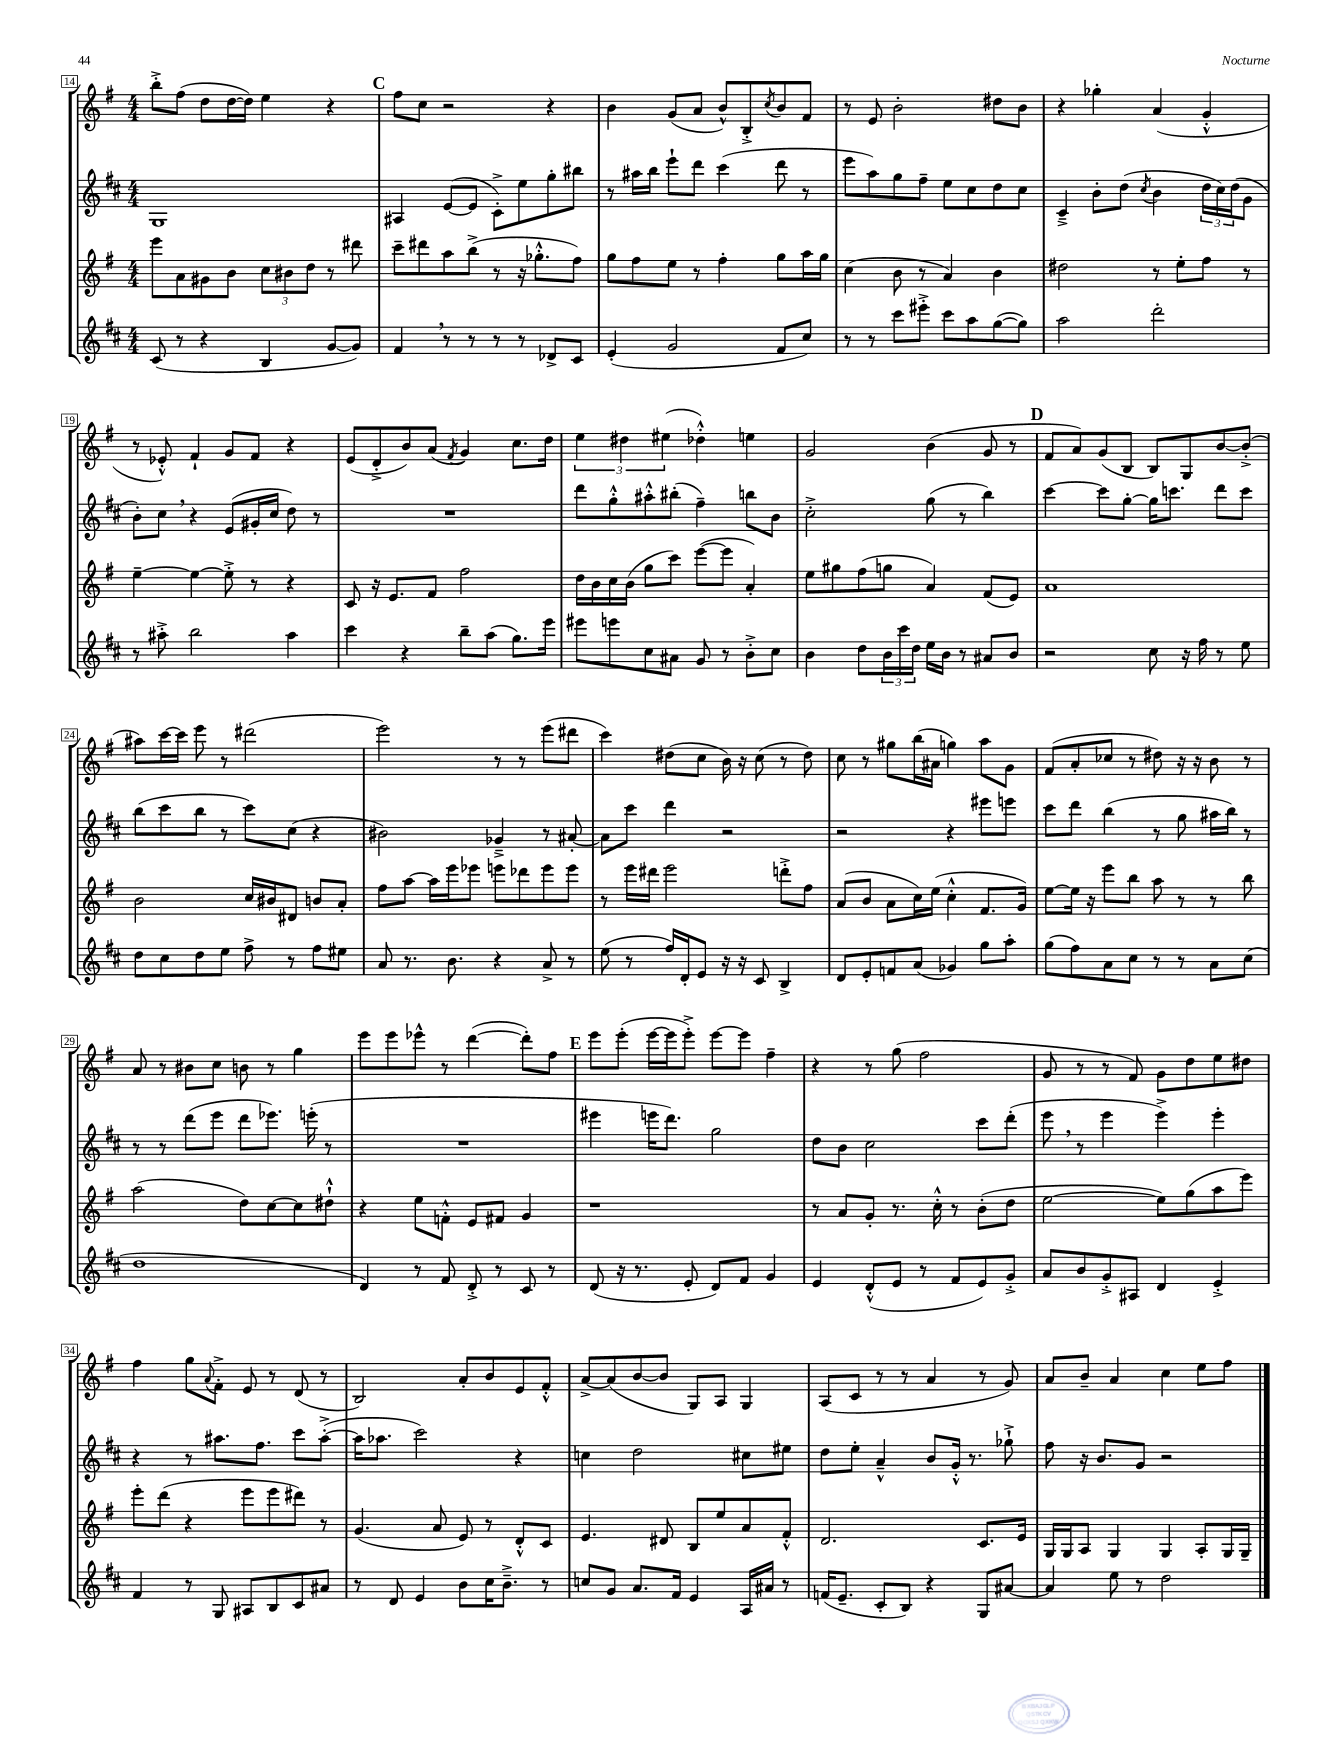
<<
\new StaffGroup <<
\new Staff = "s0" {
    \clef treble \key g \major \numericTimeSignature \time 4/4
    b''8-.-> fis''8( d''8 d''16~ d''16) e''4 r4 |
    \mark \markup { \bold "C" } fis''8 c''8 r2 r4 |
    b'4 g'8( a'8 b'8-^) b8-.-> \acciaccatura { c''8 } b'8 fis'8 |
    r8 e'8 b'2-. dis''8 b'8 |
    r4 ges''4-. a'4( g'4-.-^ |
    r8 ees'8-.-^) fis'4-! g'8 fis'8 r4 |
    e'8( d'8-.-> b'8) a'8( \acciaccatura { fis'8 } g'4) c''8. d''16 |
    \tuplet 3/2 { e''4 dis''4 eis''4( } des''4-.-^) e''4 |
    g'2 b'4( g'8 r8 |
    \mark \markup { \bold "D" } fis'8 a'8) g'8( b8 b8) g8 b'8~ b'8-.->( |
    ais''8) c'''16~ c'''16 e'''8 r8 dis'''2( |
    e'''2) r8 r8 e'''8( dis'''8 |
    c'''4) dis''8( c''8 b'16) r16 c''8( r8 dis''8) |
    c''8 r8 gis''8 b''16( ais'16 g''4) a''8 g'8 |
    fis'8( a'8-. ces''8 r8 dis''8) r16 r16 b'8 r8 |
    a'8 r8 bis'8 c''8 b'8 r8 g''4 |
    e'''8 e'''8 ees'''8-^ r8 d'''4~( d'''8-.) fis''8 |
    \mark \markup { \bold "E" } e'''8 e'''8-.( e'''16~ e'''16 e'''8-.->) e'''8~ e'''8 fis''4-- |
    r4 r8 g''8( fis''2 |
    g'8 r8 r8 fis'8) g'8 d''8 e''8 dis''8 |
    fis''4 g''8 \appoggiatura { a'8 } fis'8-.-> e'8 r8 d'8( r8 |
    b2) a'8-. b'8 e'8 fis'8-.-^ |
    a'8~-> a'8( b'8~ b'8 g8) a8 g4 |
    a8( c'8 r8 r8 a'4 r8 g'8) |
    a'8 b'8-- a'4 c''4 e''8 fis''8 \bar "|." |
}
\new Staff = "s1" {
    \clef treble \key d \major \numericTimeSignature \time 4/4
    g1 |
    \mark \markup { \bold "C" } ais4 e'8~( e'8 cis'8-.->) e''8 g''8-. bis''8 |
    r8 ais''16 b''16 e'''8-! d'''8 cis'''4( d'''8 r8 |
    e'''8 a''8) g''8 fis''8-- e''8 cis''8 d''8 cis''8 |
    cis'4---> b'8-. d''8( \acciaccatura { cis''8 } b'4 \tuplet 3/2 { d''16 cis''16) d''16( } g'8 |
    b'8-.) cis''8 \breathe r4 e'8( gis'16-. cis''16 d''8) r8 |
    R1 |
    d'''8 g''8-.-^ ais''8-.-^ bis''8-.( fis''4--) b''8 b'8 |
    cis''2-.-> g''8( r8 b''4) |
    \mark \markup { \bold "D" } cis'''4~ cis'''8 g''8~-. g''16 c'''8. d'''8 c'''8 |
    b''8( cis'''8 b''8 r8 cis'''8) cis''8( r4 |
    bis'2) ges'4---> r8 ais'8~-. |
    ais'8 cis'''8 d'''4 r2 |
    r2 r4 eis'''8 e'''8 |
    cis'''8 d'''8 b''4( r8 g''8 ais''16 b''16) r8 |
    r8 r8 d'''8( e'''8 d'''8 ees'''8.) e'''16-.( r8 |
    R1 |
    \mark \markup { \bold "E" } eis'''4 e'''16 d'''8.) g''2 |
    d''8 b'8 cis''2 cis'''8 d'''8-.( |
    e'''8 \breathe r8 e'''4 e'''4->) e'''4-. |
    r4 r8 ais''8. fis''8. cis'''8 ais''8~-.->( |
    ais''16 aes''8. cis'''2) r4 |
    c''4 d''2 cis''8 eis''8 |
    d''8 e''8-. a'4---^ b'8 g'16-.-^ r8. ges''8-!-> |
    fis''8 r16 b'8. g'8 r2 \bar "|." |
}
\new Staff = "s2" {
    \clef treble \key g \major \numericTimeSignature \time 4/4
    e'''8 a'8 gis'8 b'8 \tuplet 3/2 { c''8 bis'8 d''8 } r8 dis'''8 |
    \mark \markup { \bold "C" } c'''8-- dis'''8 a''8 b''8->( r8 r16 ges''8.-.-^ fis''8) |
    g''8 fis''8 e''8 r8 fis''4-. g''8 a''16 g''16 |
    c''4( b'8 r8 a'4) b'4 |
    dis''2 r8 e''8-. fis''8 r8 |
    e''4~-- e''4~ e''8-.-> r8 r4 |
    c'8 r16 e'8. fis'8 fis''2 |
    d''16 b'16 c''16 b'16( g''8 c'''8) e'''8~( e'''8 a'4-.) |
    e''8 gis''8 fis''8( g''8 a'4) fis'8( e'8) |
    \mark \markup { \bold "D" } a'1 |
    b'2 c''16 bis'16 dis'8 b'8 a'8-. |
    fis''8 a''8~ a''16 e'''16 ees'''8 e'''8 des'''8 e'''8 e'''8 |
    r8 e'''16 dis'''16 e'''2 d'''8-.-> fis''8 |
    a'8( b'8 a'8 c''16) e''16( c''4-.-^ fis'8. g'16) |
    e''8~ e''16 r16 e'''8 b''8 a''8 r8 r8 b''8 |
    a''2( d''8) c''8~ c''8 dis''8-!-^ |
    r4 e''8 f'8-.-^ e'8 fis'8 g'4 |
    \mark \markup { \bold "E" } r1 |
    r8 a'8 g'8-. r8. c''16-.-^ r8 b'8-.( d''8 |
    e''2~ e''8) g''8( a''8 e'''8) |
    e'''8-. d'''8( r4 e'''8 e'''8 dis'''8) r8 |
    g'4.( a'8 e'8) r8 d'8-.-^ c'8 |
    e'4. dis'8 b8 e''8 a'8 fis'8-.-^ |
    d'2. c'8. e'16 |
    g16 g16 a8 g4 g4 a8-. g16 g16-- \bar "|." |
}
\new Staff = "s3" {
    \clef treble \key d \major \numericTimeSignature \time 4/4
    cis'8( r8 r4 b4 g'8~ g'8) |
    \mark \markup { \bold "C" } fis'4 \breathe r8 r8 r8 r8 des'8-> cis'8 |
    e'4-.( g'2 fis'8 cis''8) |
    r8 r8 cis'''8 eis'''8-.-> cis'''8 a''8 g''8~( g''8) |
    a''2 d'''2-. |
    r8 ais''8-.-> b''2 ais''4 |
    cis'''4 r4 b''8-- a''8( g''8.) e'''16 |
    eis'''8 e'''8 cis''8 ais'8 g'8 r8 b'8-.-> cis''8 |
    b'4 d''8 \tuplet 3/2 { b'16 cis'''16 d''16 } e''16 b'16 r8 ais'8 b'8 |
    \mark \markup { \bold "D" } r2 cis''8 r16 fis''16 r8 e''8 |
    d''8 cis''8 d''8 e''8 fis''8-> r8 fis''8 eis''8 |
    a'8 r8. b'8. r4 a'8-> r8 |
    e''8( r8 fis''16) d'16-. e'8 r16 r16 cis'8 b4-> |
    d'8 e'8-. f'8 a'8( ges'4) g''8 a''8-. |
    g''8( fis''8) a'8 cis''8 r8 r8 a'8 cis''8( |
    d''1 |
    d'4) r8 fis'8 d'8-.-> r8 cis'8 r8 |
    \mark \markup { \bold "E" } d'8( r16 r8. e'8-. d'8) fis'8 g'4 |
    e'4 d'8-.-^( e'8 r8 fis'8 e'8) g'8-.-> |
    a'8 b'8 g'8-.-> ais8 d'4 e'4-.-> |
    fis'4 r8 g8 ais8 b8 cis'8 ais'8 |
    r8 d'8 e'4 b'8 cis''16 b'8.---> r8 |
    c''8 g'8 a'8. fis'16 e'4 a16 ais'16 r8 |
    f'16( e'8.-- cis'8-. b8) r4 g8 ais'8~ |
    ais'4 e''8 r8 d''2 \bar "|." |
}
>>
>>
\layout { \context { \Score currentBarNumber = #14 \override BarNumber.stencil = #(make-stencil-boxer 0.1 0.3 ly:text-interface::print) } }
